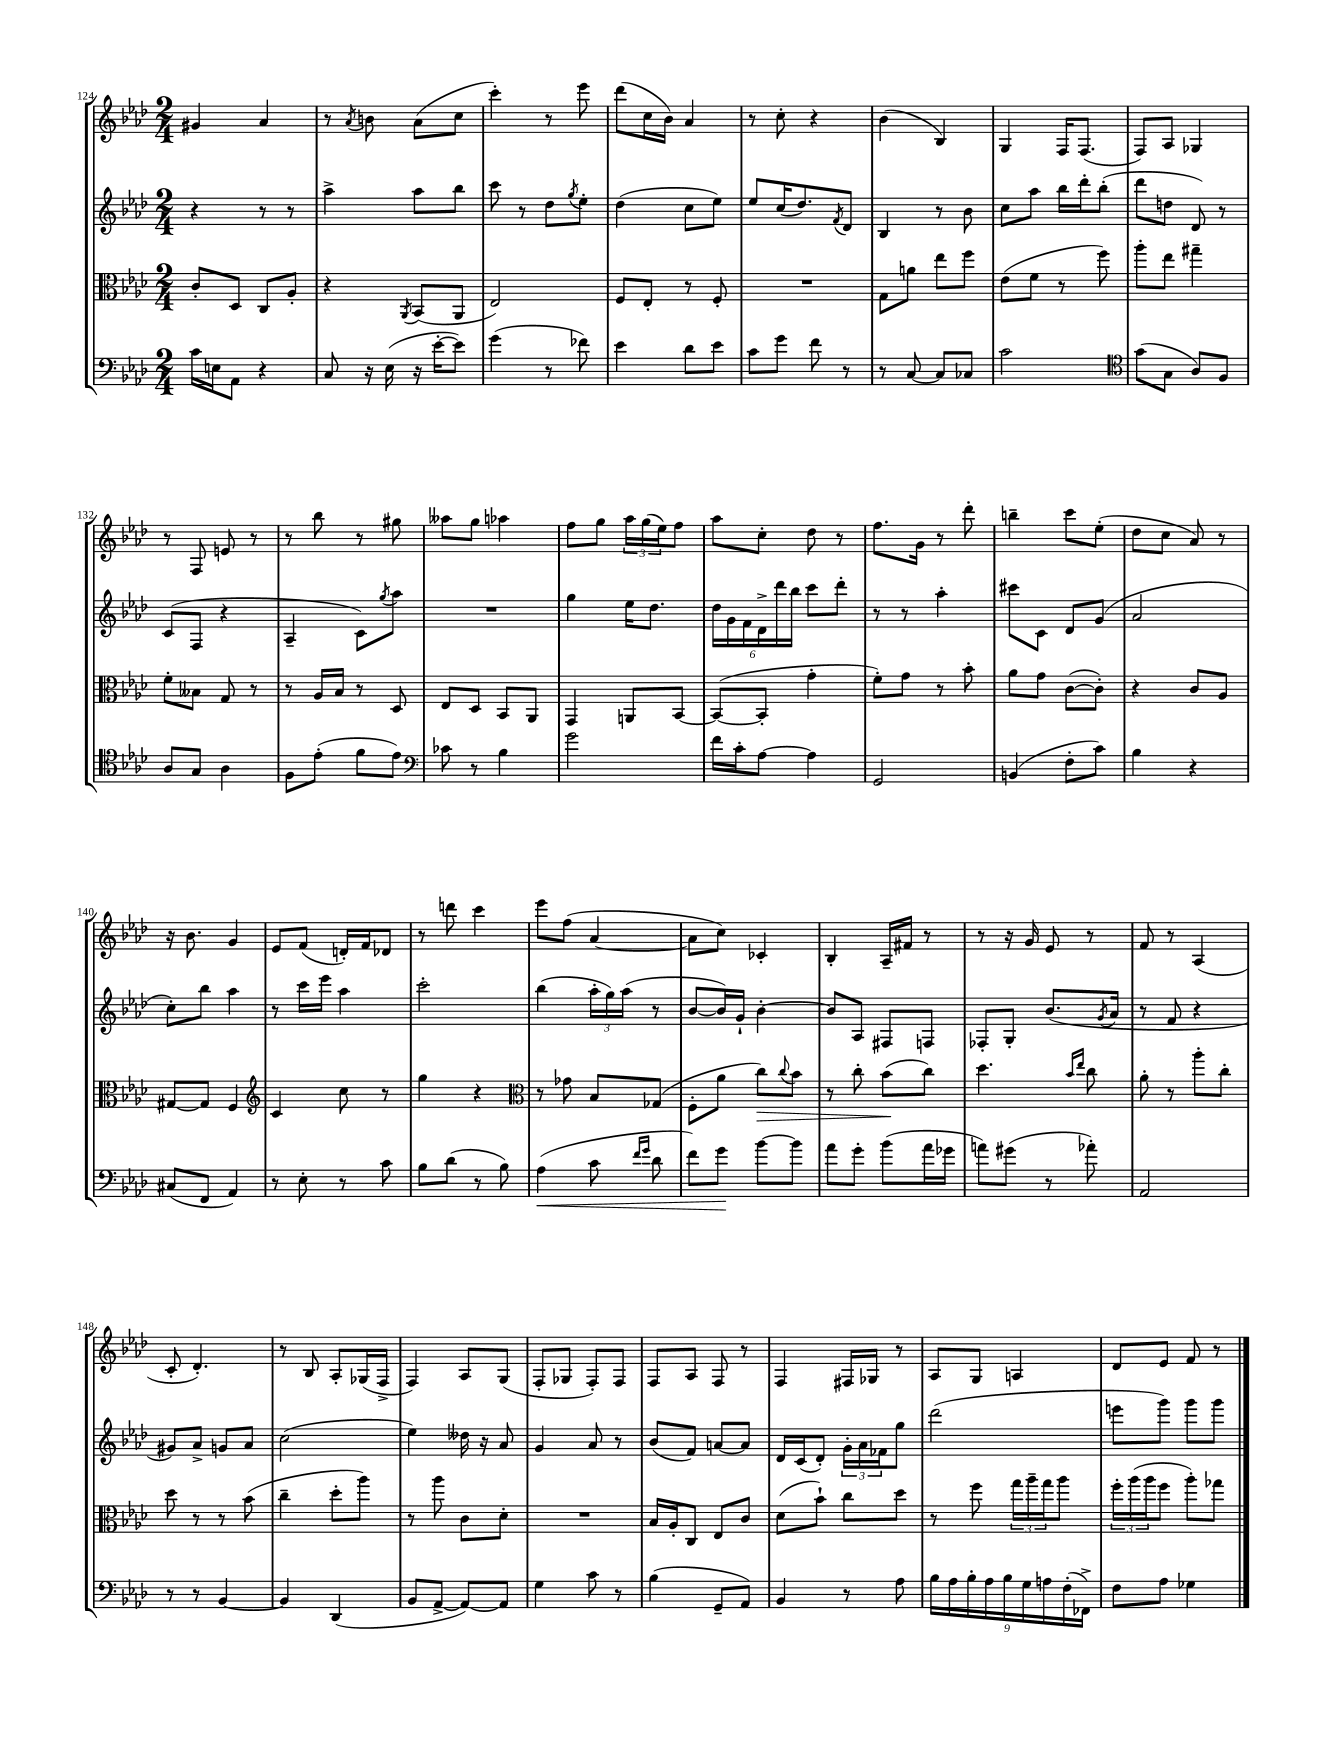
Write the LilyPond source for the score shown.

<<
\new StaffGroup <<
\new Staff = "s0" {
    \clef treble \key aes \major \numericTimeSignature \time 2/4
    gis'4 aes'4 |
    r8 \acciaccatura { aes'8 } b'8 aes'8( c''8 |
    c'''4-.) r8 ees'''8 |
    des'''8( c''16 bes'16) aes'4 |
    r8 c''8-. r4 |
    bes'4( bes4) |
    g4 f16 f8.( |
    f8) aes8 ges4 |
    r8 f8 e'8 r8 |
    r8 bes''8 r8 gis''8 |
    aeses''8 g''8 aes''4 |
    f''8 g''8 \tuplet 3/2 { aes''16 g''16( ees''16) } f''8 |
    aes''8 c''8-. des''8 r8 |
    f''8. g'16 r8 des'''8-. |
    b''4-- c'''8 ees''8-.( |
    des''8 c''8 aes'8) r8 |
    r16 bes'8. g'4 |
    ees'8 f'8( d'16-.) f'16 des'8 |
    r8 d'''8 c'''4 |
    ees'''8 f''8( aes'4~ |
    aes'8 c''8) ces'4-. |
    bes4-. aes16-- fis'16 r8 |
    r8 r16 g'16 ees'8 r8 |
    f'8 r8 aes4( |
    c'8-. des'4.-.) |
    r8 bes8 aes8-. ges16( f16-> |
    f4) aes8 g8( |
    f8-. ges8 f8-.) f8 |
    f8 aes8 f8 r8 |
    f4 fis16 ges16 r8 |
    aes8 g8 a4 |
    des'8 ees'8 f'8 r8 \bar "|." |
}
\new Staff = "s1" {
    \clef treble \key aes \major \numericTimeSignature \time 2/4
    r4 r8 r8 |
    aes''4-> aes''8 bes''8 |
    c'''8 r8 des''8 \acciaccatura { g''8 } ees''8-. |
    des''4( c''8 ees''8) |
    ees''8 c''16( des''8.) \acciaccatura { f'8 } des'8 |
    bes4 r8 bes'8 |
    c''8 aes''8 bes''16 des'''16-. bes''8-.( |
    des'''8 d''8 des'8) r8 |
    c'8( f8 r4 |
    aes4-- c'8) \acciaccatura { g''8 } aes''8 |
    R2 |
    g''4 ees''16 des''8. |
    \tuplet 6/4 { des''16 g'16 f'16 des'16-> des'''16 bes''16 } c'''8 des'''8-. |
    r8 r8 aes''4-. |
    cis'''8 c'8 des'8 g'8( |
    aes'2 |
    c''8-.) bes''8 aes''4 |
    r8 c'''16 ees'''16 aes''4 |
    c'''2-. |
    bes''4( \tuplet 3/2 { aes''16-. g''16) aes''16( } r8 |
    bes'8~ bes'16) g'16-! bes'4~-. |
    bes'8 aes8 fis8 f8 |
    fes8-. g8-. bes'8.( \acciaccatura { g'8 } aes'16 |
    r8 f'8 r4 |
    gis'8) aes'8-> g'8 aes'8 |
    c''2( |
    ees''4) deses''16 r16 aes'8 |
    g'4 aes'8 r8 |
    bes'8( f'8) a'8~ a'8 |
    des'16 c'16( des'8-.) \tuplet 3/2 { g'16-. aes'16 fes'16 } g''8 |
    des'''2( |
    e'''8 g'''8) g'''8 g'''8 \bar "|." |
}
\new Staff = "s2" {
    \clef alto \key aes \major \numericTimeSignature \time 2/4
    c'8-. des8 c8 aes8-. |
    r4 \acciaccatura { aes,8 } bes,8( aes,8 |
    ees2) |
    f8 ees8-. r8 f8-. |
    R2 |
    g8 a'8 ees''8 f''8 |
    ees'8( f'8 r8 f''8) |
    aes''8-. ees''8 gis''4-- |
    f'8-. beses8 g8 r8 |
    r8 aes16 bes16 r8 des8 |
    ees8 des8 bes,8 aes,8 |
    g,4 a,8 bes,8~ |
    bes,8~( bes,8-. g'4-. |
    f'8-.) g'8 r8 bes'8-. |
    aes'8 g'8 c'8~( c'8-.) |
    r4 c'8 aes8 |
    gis8~ gis8 f4 |
    \clef treble c'4 c''8 r8 |
    g''4 r4 |
    \clef alto r8 ges'8 bes8 ges8( |
    f8-. aes'8 c''8\>) \appoggiatura { c''8 } bes'8 |
    r8 c''8-. bes'8\!( c''8) |
    des''4. \grace { bes'16 ees''16 } c''8 |
    aes'8-. r8 aes''8-. c''8-. |
    des''8 r8 r8 bes'8( |
    c''4-- des''8-. aes''8) |
    r8 aes''8 c'8 des'8-. |
    R2 |
    bes16 aes16-. c8 ees8 c'8 |
    des'8( bes'8-!) c''8 des''8 |
    r8 f''8 \tuplet 3/2 { g''16 aes''16-- g''16 } aes''8 |
    \tuplet 3/2 { f''16-. aes''16( aes''16 } f''8 aes''8-.) ges''8 \bar "|." |
}
\new Staff = "s3" {
    \clef bass \key aes \major \numericTimeSignature \time 2/4
    c'16 e16 aes,8 r4 |
    c8 r16 ees16( r16 ees'16~-. ees'8) |
    g'4( r8 fes'8) |
    ees'4 des'8 ees'8 |
    c'8 g'8 f'8 r8 |
    r8 c8~ c8 ces8 |
    c'2 |
    \clef tenor g'8( g8 aes8) f8 |
    aes8 g8 aes4 |
    f8 ees'8-.( f'8 ees'8) |
    \clef bass ces'8 r8 bes4 |
    g'2 |
    f'16 c'16-. aes8~ aes4 |
    g,2 |
    b,4( f8-. c'8) |
    bes4 r4 |
    cis8( f,8 aes,4) |
    r8 ees8-. r8 c'8 |
    bes8 des'8( r8 bes8) |
    aes4\<( c'8 \grace { f'16 g'16 } des'8 |
    f'8) g'8\! bes'8~ bes'8 |
    aes'8 g'8-. bes'8( aes'16 ges'16 |
    a'8) gis'8( r8 aes'8-.) |
    aes,2 |
    r8 r8 bes,4~ |
    bes,4 des,4( |
    bes,8 aes,8~-> aes,8~) aes,8 |
    g4 c'8 r8 |
    bes4( g,8-- aes,8) |
    bes,4 r8 aes8 |
    \tuplet 9/8 { bes16 aes16 bes16-. aes16 bes16 g16 a16 f16-.( fes,16->) } |
    f8 aes8 ges4 \bar "|." |
}
>>
>>
\layout { \context { \Score currentBarNumber = #124 } }
